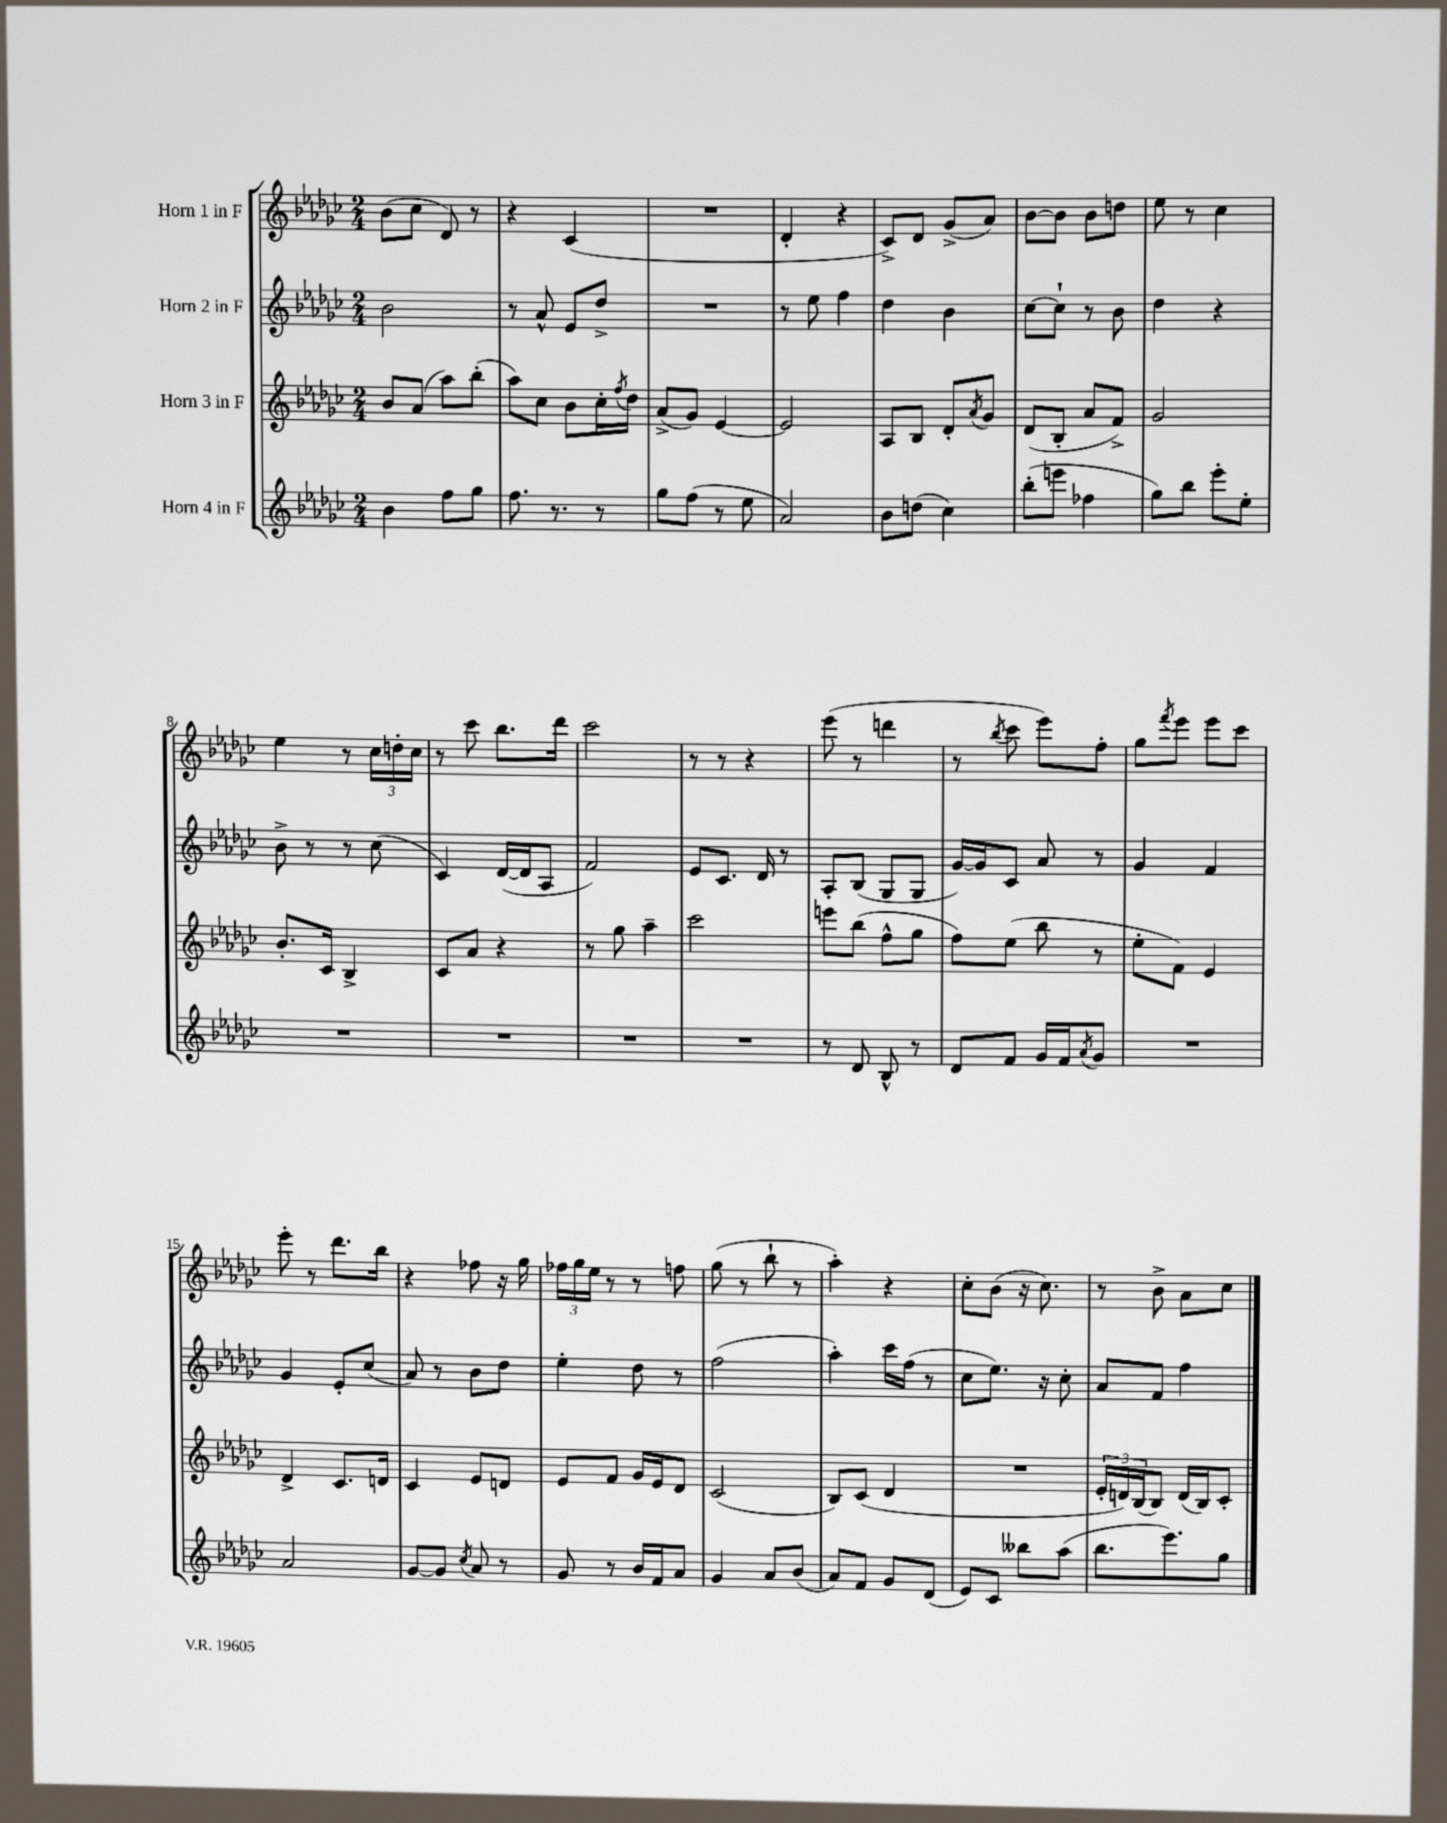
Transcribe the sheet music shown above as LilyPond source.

<<
\new StaffGroup <<
\new Staff = "s0" \with { instrumentName = "Horn 1 in F" } {
    \clef treble \key ges \major \numericTimeSignature \time 2/4
    bes'8( ces''8 des'8) r8 |
    r4 ces'4( |
    R2 |
    des'4-. r4 |
    ces'8->) des'8 ges'8->( aes'8) |
    bes'8~ bes'8 bes'8 d''8 |
    ees''8 r8 ces''4 |
    ees''4 r8 \tuplet 3/2 { ces''16 d''16-. ces''16 } |
    r8 ces'''8 bes''8. des'''16 |
    ces'''2 |
    r8 r8 r4 |
    ees'''8( r8 d'''4 |
    r8 \acciaccatura { bes''8 } ces'''8 ees'''8) f''8-. |
    ges''8 \acciaccatura { f'''8 } ees'''8 ees'''8 ces'''8 |
    ees'''8-. r8 des'''8. bes''16 |
    r4 fes''8 r16 ges''16 |
    \tuplet 3/2 { fes''16 ges''16 ees''16 } r8 r8 f''8 |
    ges''8( r8 bes''8-! r8 |
    aes''4-.) r4 |
    ces''8-. bes'8( r16 ces''8.) |
    r8 bes'8-> aes'8 ces''8 \bar "|." |
}
\new Staff = "s1" \with { instrumentName = "Horn 2 in F" } {
    \clef treble \key ges \major \numericTimeSignature \time 2/4
    bes'2 |
    r8 aes'8-^ ees'8 des''8-> |
    R2 |
    r8 ees''8 f''4 |
    des''4 bes'4 |
    ces''8~ ces''8-! r8 bes'8 |
    des''4 r4 |
    bes'8-> r8 r8 ces''8( |
    ces'4) des'16~( des'16 aes8 |
    f'2) |
    ees'8 ces'8. des'16 r8 |
    aes8-. bes8( ges8 ges8 |
    ges'16~) ges'16 ces'8 aes'8 r8 |
    ges'4 f'4 |
    ges'4 ees'8-. ces''8( |
    aes'8) r8 bes'8 des''8 |
    ees''4-. des''8 r8 |
    f''2( |
    aes''4-.) ces'''16 f''16( r8 |
    ces''8 ees''8.) r16 ces''8-. |
    aes'8 f'8 f''4 \bar "|." |
}
\new Staff = "s2" \with { instrumentName = "Horn 3 in F" } {
    \clef treble \key ges \major \numericTimeSignature \time 2/4
    bes'8 aes'8( aes''8) bes''8-.( |
    aes''8) ces''8 bes'8 ces''16-. \acciaccatura { f''8 } des''16 |
    aes'8->( ges'8) ees'4~ |
    ees'2 |
    aes8 bes8 des'8-. \acciaccatura { aes'8 } ges'8 |
    des'8( bes8-. aes'8 f'8->) |
    ges'2 |
    bes'8.-. ces'16 bes4-> |
    ces'8 aes'8 r4 |
    r8 ges''8 aes''4-- |
    ces'''2 |
    e'''8 bes''8( f''8-^ ges''8 |
    f''8) ees''8( bes''8 r8 |
    ees''8-. f'8) ees'4 |
    des'4-> ces'8. d'16 |
    ces'4 ees'8 d'8 |
    ees'8 f'8 ges'16 ees'16 des'8 |
    ces'2( |
    bes8) ces'8( des'4 |
    R2 |
    \tuplet 3/2 { ees'16-. d'16) bes16( } bes8) d'16( bes16) ces'8-. \bar "|." |
}
\new Staff = "s3" \with { instrumentName = "Horn 4 in F" } {
    \clef treble \key ges \major \numericTimeSignature \time 2/4
    bes'4 f''8 ges''8 |
    f''8. r8. r8 |
    ges''8 f''8( r8 ees''8 |
    aes'2) |
    bes'8 d''8( ces''4) |
    bes''8-.( e'''8 fes''4 |
    ges''8) bes''8 ees'''8-. ees''8-. |
    R2 |
    R2 |
    R2 |
    R2 |
    r8 des'8 bes8-^ r8 |
    des'8 f'8 ges'16 f'16 \acciaccatura { aes'8 } ges'8 |
    R2 |
    aes'2 |
    ges'8~ ges'8 \acciaccatura { ces''8 } aes'8 r8 |
    ges'8 r8 bes'16 f'16 aes'8 |
    ges'4 aes'8 bes'8( |
    aes'8) f'8 ges'8 des'8( |
    ees'8) ces'8 beses''8 aes''8( |
    bes''8. ees'''8.) ges''8 \bar "|." |
}
>>
>>
